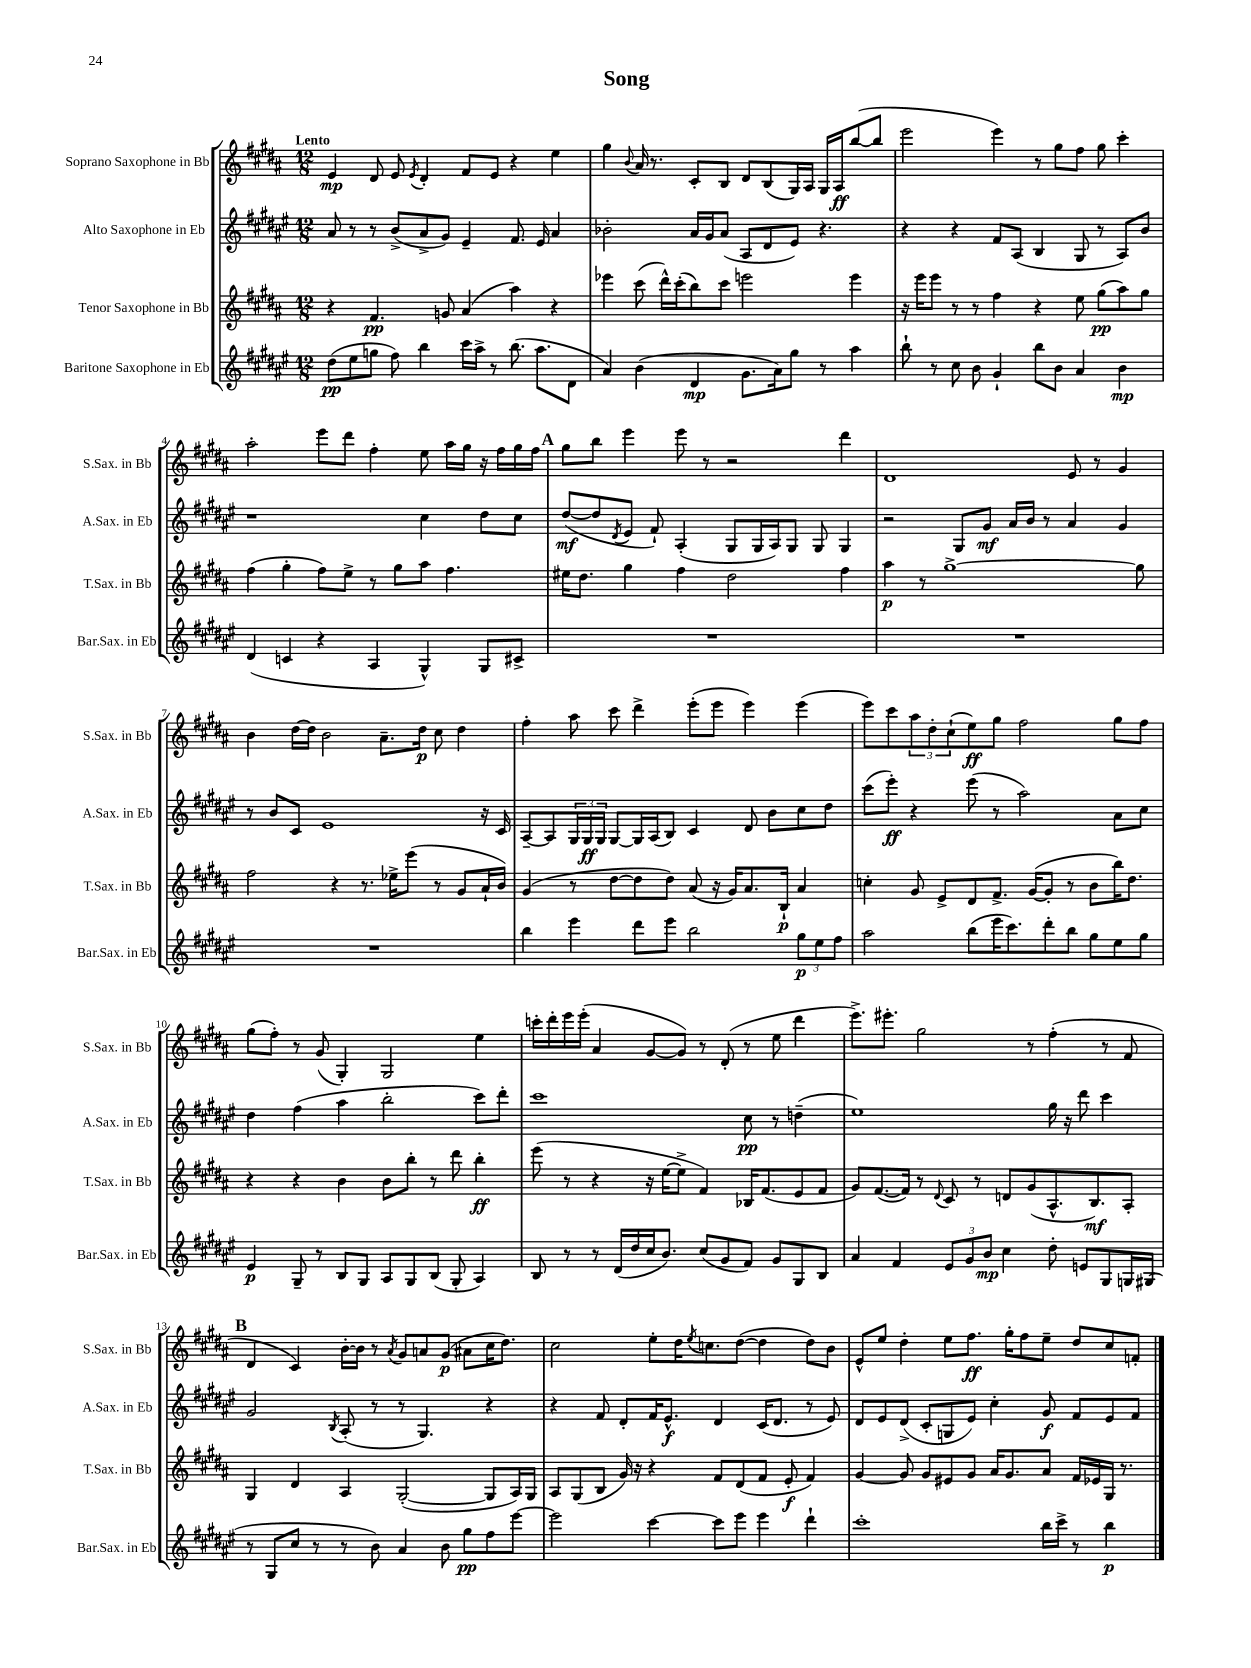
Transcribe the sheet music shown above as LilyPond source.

\header { title = "Song" }
<<
\new StaffGroup <<
\new Staff = "s0" \with { instrumentName = "Soprano Saxophone in Bb" shortInstrumentName = "S.Sax. in Bb" } {
    \clef treble \key b \major \numericTimeSignature \time 12/8 \tempo "Lento"
    e'4\mp dis'8 e'8 \acciaccatura { e'8 } dis'4-. fis'8 e'8 r4 e''4 |
    gis''4 \appoggiatura { b'8 } ais'16 r8. cis'8-. b8 dis'8 b8( gis16) ais16 gis16 ais16\ff b''8~( b''8 |
    e'''2 e'''4) r8 gis''8 fis''8 gis''8 cis'''4-. |
    ais''2-. e'''8 dis'''8 fis''4-. e''8 ais''16 gis''16 r16 fis''16 gis''16 fis''16 |
    \mark \markup { \bold "A" } gis''8 b''8 e'''4 e'''8 r8 r2 dis'''4 |
    dis'1 e'8 r8 gis'4 |
    b'4 dis''16~ dis''16 b'2 ais'8.-- dis''16\p cis''8 dis''4 |
    fis''4-. ais''8 cis'''8 dis'''4-> e'''8-.( e'''8 e'''4) e'''4( |
    e'''8) cis'''8 \tuplet 3/2 { ais''8 dis''8-. cis''8-!( } e''8\ff) gis''8 fis''2 gis''8 fis''8 |
    gis''8( fis''8-.) r8 gis'8( gis4-.) gis2 e''4 |
    c'''16-. dis'''16-. e'''16 e'''16-.( ais'4 gis'8~ gis'8) r8 dis'8-.( r8 e''8 dis'''4 |
    e'''8.->) eis'''8.-. gis''2 r8 fis''4-.( r8 fis'8 |
    \mark \markup { \bold "B" } dis'4 cis'4) b'16~-. b'16 r8 \acciaccatura { ais'8 } gis'8 a'8 gis'8\p( ais'8 cis''16 dis''8.) |
    cis''2 e''8-. dis''16 \acciaccatura { e''8 } c''8. dis''8~( dis''4 dis''8) b'8 |
    e'8-^ e''8 dis''4-. e''8 fis''8.\ff gis''16-. fis''8 e''8-- dis''8 cis''8 f'8-. \bar "|." |
}
\new Staff = "s1" \with { instrumentName = "Alto Saxophone in Eb" shortInstrumentName = "A.Sax. in Eb" } {
    \clef treble \key fis \major \numericTimeSignature \time 12/8
    ais'8 r8 r8 b'8->( ais'8-> gis'8) eis'4-- fis'8. eis'16 ais'4 |
    bes'2-. ais'16 gis'16 ais'8( ais8 dis'8 eis'8) r4. |
    r4 r4 fis'8 ais8( b4 gis8 r8 ais8) b'8 |
    r1 cis''4 dis''8 cis''8 |
    \mark \markup { \bold "A" } dis''8~\mf( dis''8 \acciaccatura { dis'8 } eis'8 fis'8-!) ais4-.( gis8 gis16 ais16) gis8 gis8 gis4 |
    r2 gis8 gis'8\mf ais'16 b'16 r8 ais'4 gis'4 |
    r8 b'8 cis'8 eis'1 r16 cis'16 |
    ais8~-- ais8 \tuplet 3/2 { gis16 gis16\ff gis16 } gis8~ gis16 ais16( b8) cis'4 dis'8 b'8 cis''8 dis''8 |
    cis'''8( eis'''8-.\ff) r4 eis'''8( r8 ais''2) ais'8 cis''8 |
    dis''4 fis''4( ais''4 b''2-. cis'''8) dis'''8-. |
    cis'''1 cis''8\pp r8 d''4--( |
    eis''1) gis''16 r16 dis'''8 cis'''4 |
    \mark \markup { \bold "B" } gis'2 \acciaccatura { b8 } ais8-.( r8 r8 gis4.) r4 |
    r4 fis'8 dis'8-. fis'16 eis'8.-^\f dis'4 cis'16( dis'8. r8 eis'8) |
    dis'8 eis'8 dis'8->( cis'8-. g8 eis'8) cis''4-. gis'8\f fis'8 eis'8 fis'8 \bar "|." |
}
\new Staff = "s2" \with { instrumentName = "Tenor Saxophone in Bb" shortInstrumentName = "T.Sax. in Bb" } {
    \clef treble \key b \major \numericTimeSignature \time 12/8
    r4 fis'4.\pp g'8 ais'4( ais''4) r4 |
    ees'''4 cis'''8( dis'''16-^) cis'''16-.( b''8) cis'''8 e'''2 e'''4 |
    r16 e'''16 e'''8 r8 r8 fis''4 r4 e''8 gis''8\pp( ais''8) gis''8 |
    fis''4( gis''4-. fis''8) e''8-> r8 gis''8 ais''8 fis''4. |
    \mark \markup { \bold "A" } eis''16 dis''8. gis''4 fis''4 dis''2 fis''4 |
    ais''4\p r8 gis''1~-> gis''8 |
    fis''2 r4 r8. ees''16-> e'''8( r8 gis'8 ais'16-! b'16) |
    gis'4( r8 dis''8~ dis''8 dis''8) ais'8( r16 gis'16) ais'8. b16-!\p ais'4 |
    c''4-. gis'8 e'8-> dis'8 fis'8.-> gis'16~( gis'8-. r8 b'8 b''16) dis''8. |
    r4 r4 b'4 b'8 b''8-. r8 dis'''8 b''4-.\ff |
    e'''8( r8 r4 r16 e''16~ e''8-> fis'4) bes16 fis'8.( e'8 fis'8 |
    gis'8) fis'8.~( fis'16) r8 \appoggiatura { dis'8 } cis'8 r8 d'8 gis'8( ais8.-^ b8.\mf) ais8-. |
    \mark \markup { \bold "B" } gis4 dis'4 ais4 gis2~-.( gis8 ais16) gis16 |
    ais8 gis8( b8 gis'16) r16 r4 fis'8 dis'8( fis'8 e'8-.\f fis'4) |
    gis'4~ gis'8 gis'8 eis'8 gis'8 ais'16 gis'8. ais'8 fis'16 ees'16 gis16 r8. \bar "|." |
}
\new Staff = "s3" \with { instrumentName = "Baritone Saxophone in Eb" shortInstrumentName = "Bar.Sax. in Eb" } {
    \clef treble \key fis \major \numericTimeSignature \time 12/8
    dis''8\pp( eis''8 g''8 fis''8) b''4 cis'''16 ais''16-> r8 b''8.( ais''8. dis'8 |
    ais'4) b'4( dis'4\mp gis'8. ais'16) gis''8 r8 ais''4 |
    b''8-! r8 cis''8 b'8 gis'4-! b''8 b'8 ais'4 b'4\mp |
    dis'4( c'4 r4 ais4 gis4-^) gis8 cis'8-> |
    \mark \markup { \bold "A" } R1. |
    R1. |
    R1. |
    b''4 eis'''4 dis'''8 eis'''8 b''2 \tuplet 3/2 { gis''8\p eis''8 fis''8 } |
    ais''2 b''8( eis'''16 cis'''8.) dis'''8-. b''8 gis''8 eis''8 gis''8 |
    eis'4\p gis8-- r8 b8 gis8 ais8 gis8 b8( gis8-. ais4) |
    b8 r8 r8 dis'16( dis''16 cis''16 b'8.) cis''8( gis'8 fis'8) gis'8 gis8 b8 |
    ais'4 fis'4 \tuplet 3/2 { eis'8 gis'8 b'8\mp } cis''4 dis''8-. e'8 gis8 g16 gis16( |
    \mark \markup { \bold "B" } r8 gis8 cis''8 r8 r8 b'8) ais'4 b'8 gis''8\pp fis''8 eis'''8~ |
    eis'''2 cis'''4~ cis'''8 eis'''8 eis'''4 dis'''4-! |
    cis'''1-. b''16 cis'''16-> r8 b''4\p \bar "|." |
}
>>
>>
